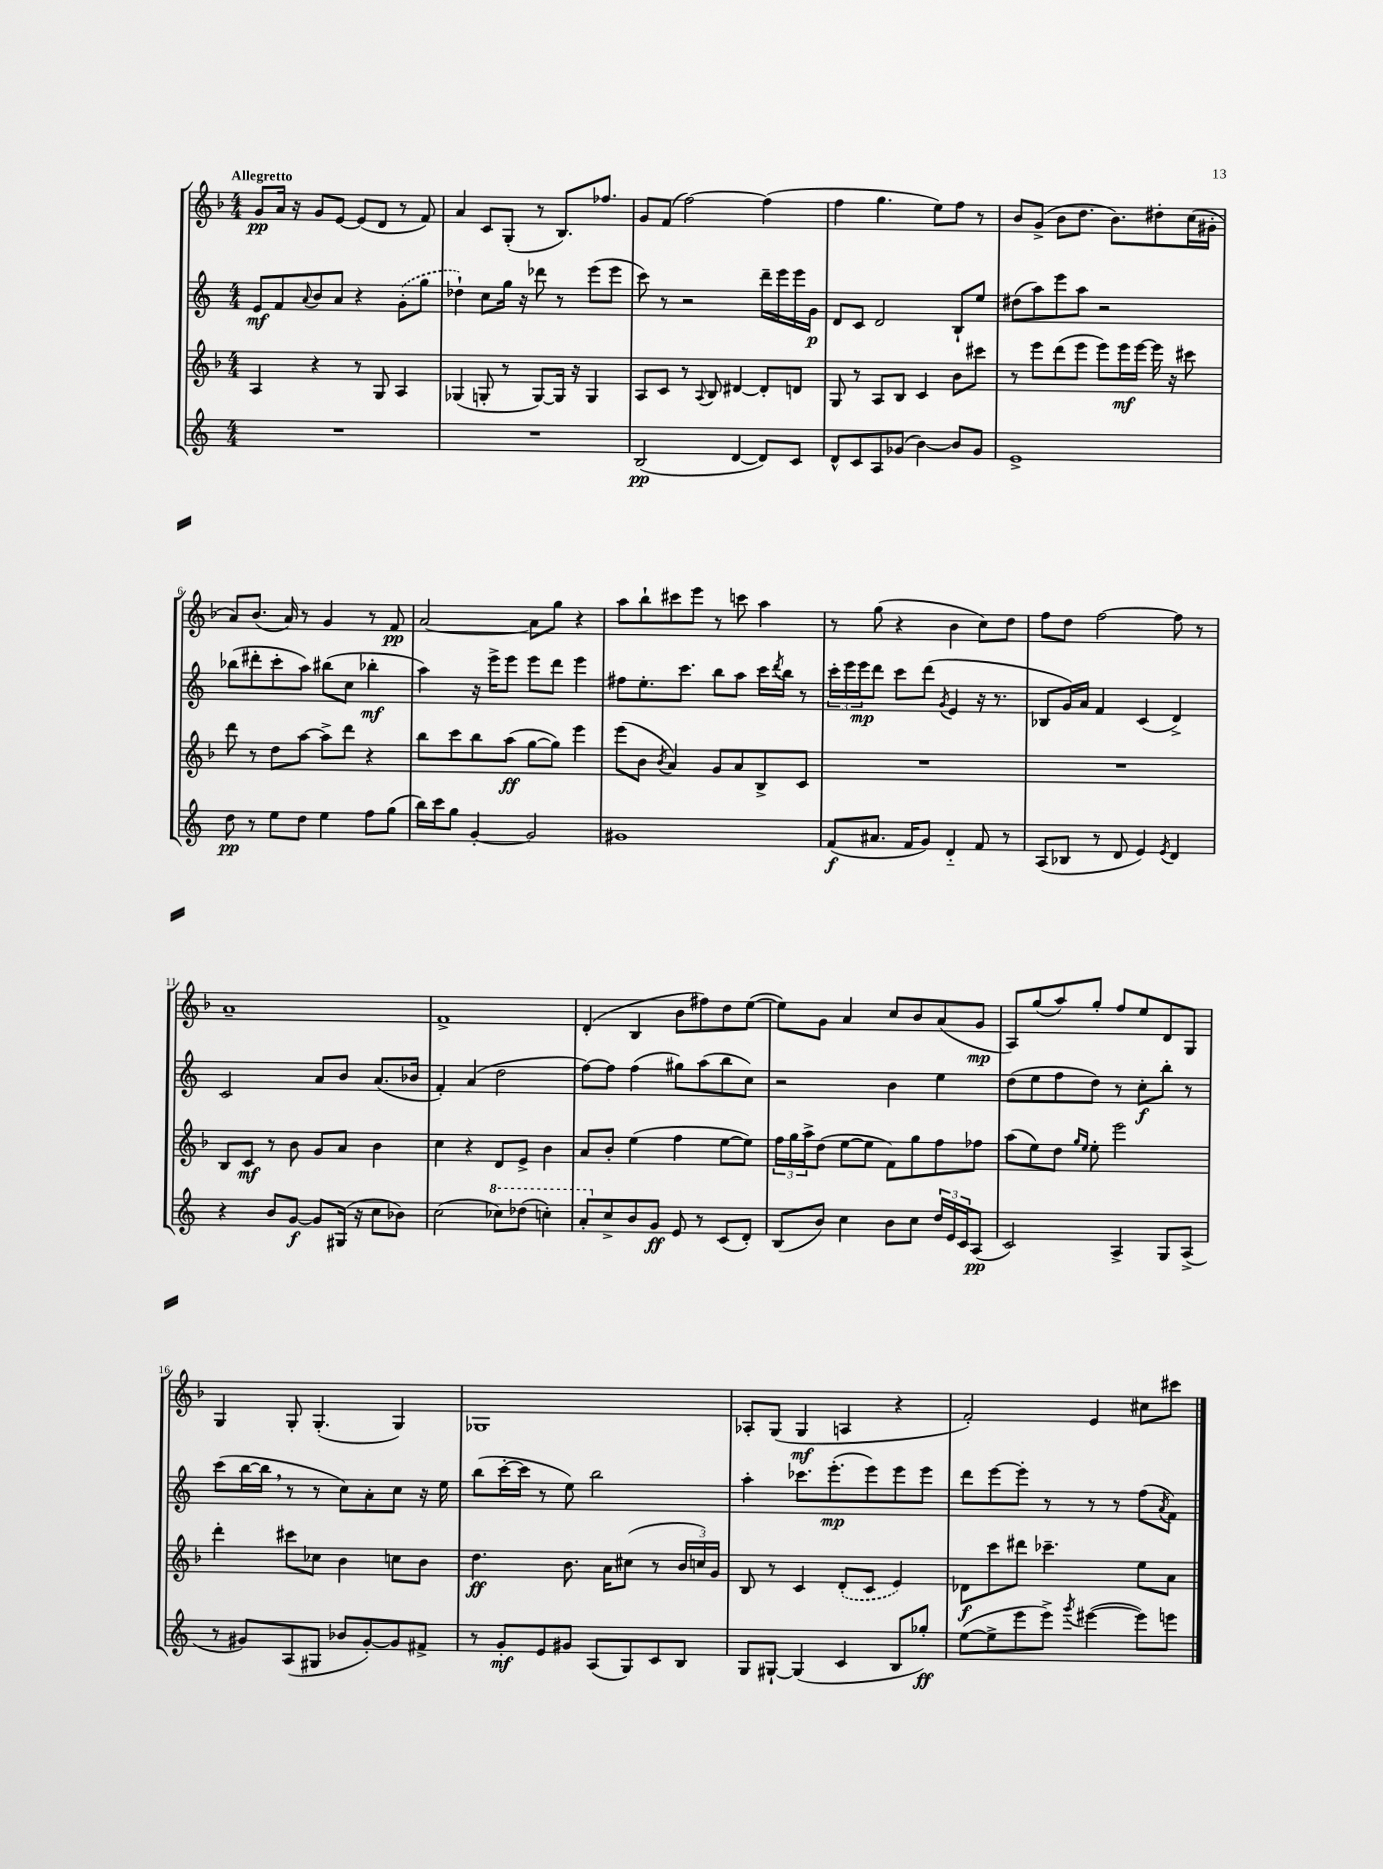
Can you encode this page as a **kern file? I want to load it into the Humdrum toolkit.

**kern	**dynam	**kern	**dynam	**kern	**dynam	**kern	**dynam
*part4	*part4	*part3	*part3	*part2	*part2	*part1	*part1
*staff4	*staff4	*staff3	*staff3	*staff2	*staff2	*staff1	*staff1
*clefG2	*	*clefG2	*	*clefG2	*	*clefG2	*
*k[]	*	*k[b-]	*	*k[]	*	*k[b-]	*
*M4/4	*	*M4/4	*	*M4/4	*	*M4/4	*
=1	=1	=1	=1	=1	=1	=1	=1
!	!	!	!	!	!	!LO:TX:a:B:t=Allegretto	!
1r	.	4A/	.	8e/L	mf	8g/L	pp
.	.	.	.	8f/	.	16a/Jk	.
.	.	.	.	.	.	16r	.
.	.	.	.	8qqa/	.	.	.
.	.	4r	.	8b/	.	8g/L	.
.	.	.	.	8a/J	.	[8e/J	.
.	.	8r	.	4r	.	(8e/L]	.
.	.	8G/	.	.	.	8d/J	.
.	.	4A/	.	(8g'\L	.	8r	.
.	.	.	.	8gg\J	.	8f/)	.
=2	=2	=2	=2	=2	=2	=2	=2
1r	.	(4G-X/	.	4dd-X`\)	.	4a/	.
.	.	8Gn'/	.	8cc\L	.	8c/L	.
.	.	8r	.	16gg\Jk	.	(8G'/J	.
.	.	.	.	16r	.	.	.
.	.	[8G/L)	.	8ddd-X\	.	8r	.
.	.	16G/Jk]	.	8r	.	8.B-/L)	.
.	.	16r	.	.	.	.	.
.	.	4G/	.	(8eee\L	.	.	.
.	.	.	.	.	.	8.ff-X/J	.
.	.	.	.	8eee\J	.	.	.
=3	=3	=3	=3	=3	=3	=3	=3
(2B/	pp	8A/L	.	8ccc\)	.	8g/L	.
.	.	8c/J	.	8r	.	(8f/J	.
.	.	8r	.	2r	.	[2ff\)	.
.	.	8qqA/	.	.	.	.	.
.	.	8B-/	.	.	.	.	.
[4d/	.	[4d#X/	.	.	.	.	.
8d/L])	.	8d#'/L]	.	16ddd~\LL	.	(4ff\]	.
.	.	.	.	16eee\	.	.	.
8c/J	.	8dn/J	.	16eee\	.	.	.
.	.	.	.	16g\JJ	p	.	.
=4	=4	=4	=4	=4	=4	=4	=4
8d^^/L	.	8G/	.	8d/L	.	4ff\	.
8c/	.	8r	.	8c/J	.	.	.
8A/	.	8A/L	.	2d/	.	4.gg\	.
(8g-X/J	.	8B-/J	.	.	.	.	.
[4b\)	.	4c/	.	.	.	.	.
.	.	.	.	.	.	8ee\L)	.
8b/L]	.	8b-\L	.	8B`/L	.	8ff\J	.
8g-/J	.	8ccc#X\J	.	8ee/J	.	8r	.
=5	=5	=5	=5	=5	=5	=5	=5
1e^	.	8r	.	(8dd#X\L	.	8b-/L	.
.	.	8eee\L	.	8aa\)	.	(8g^/J	.
.	.	(8ddd\	.	8eee\	.	8b-\L	.
.	.	8eee\J	.	8aa\J	.	8.dd\J	.
.	.	8eee\L)	.	2r	.	.	.
.	.	.	.	.	.	8.b-\L)	.
.	.	16eee\L	mf	.	.	.	.
.	.	[16eee\JJ	.	.	.	.	.
.	.	16eee\]	.	.	.	8dd#X'\	.
.	.	16r	.	.	.	.	.
.	.	8ccc#X\	.	.	.	(16cc\L	.
.	.	.	.	.	.	16g#X'\JJ	.
!!LO:LB:g=z
=6	=6	=6	=6	=6	=6	=6	=6
8dd\	pp	8ddd\	.	(8bb-X\L	.	8a/L)	.
8r	.	8r	.	8ddd#X'\	.	(8.b-/J	.
8ee\L	.	8dd\L	.	8ccc'\	.	.	.
.	.	.	.	.	.	16a/)	.
8dd\J	.	[8aa\J	.	8aa\J)	.	8r	.
4ee\	.	8aa^\L]	.	(8bb#X\L	.	4g/	.
.	.	8ddd\J	.	8cc\J	.	.	.
8ff\L	.	4r	.	4bb-X'\	mf	8r	.
(8gg\J	.	.	.	.	.	8f/	pp
=7	=7	=7	=7	=7	=7	=7	=7
16bb\LL)	.	8bb-\L	.	4aa\)	.	[2a/	.
16ccc\J	.	.	.	.	.	.	.
8gg\J	.	8ccc\	.	.	.	.	.
[4g'/	.	8bb-\	.	16r	.	.	.
.	.	.	.	16eee^\KL	.	.	.
.	.	(8aa\J	ff	8eee\J	.	.	.
2g/]	.	[8gg\L	.	8eee\L	.	8a\L]	.
.	.	8gg\J])	.	8ddd\J	.	8gg\J	.
.	.	4eee\	.	4eee\	.	4r	.
=8	=8	=8	=8	=8	=8	=8	=8
1g#X	.	(8eee\L	.	8ff#X\L	.	8aa\L	.
.	.	8b-\J	.	8.ee'\	.	8bb-`\	.
.	.	8qb-/	.	.	.	.	.
.	.	4a/)	.	.	.	8ccc#X\	.
.	.	.	.	8.ccc\J	.	.	.
.	.	.	.	.	.	8eee\J	.
.	.	8g/L	.	8bb\L	.	8r	.
.	.	8a/	.	8aa\J	.	8cccn\	.
.	.	8B-^/	.	16ccc\LL	.	4aa\	.
.	.	.	.	8qddd/	.	.	.
.	.	.	.	16bb\JJ	.	.	.
.	.	8c/J	.	8r	.	.	.
=9	=9	=9	=9	=9	=9	=9	=9
(8f/L	f	1r	.	24ccc'\LL	.	8r	.
.	.	.	.	24eee\	.	.	.
.	.	.	.	24eee\J	mp	.	.
8.a#X/J	.	.	.	8ddd\J	.	(8gg\	.
.	.	.	.	8ccc\L	.	4r	.
16f/KL	.	.	.	.	.	.	.
8g/J)	.	.	.	(8ddd\J	.	.	.
.	.	.	.	8qg/	.	.	.
4d/	.	.	.	4e/	.	4b-\	.
8f/	.	.	.	16r	.	8cc\L)	.
.	.	.	.	8.r	.	.	.
8r	.	.	.	.	.	8dd\J	.
=10	=10	=10	=10	=10	=10	=10	=10
(8A/L	.	1r	.	8B-X/L	.	8ff\L	.
8B-X/J	.	.	.	16g/L)	.	8dd\J	.
.	.	.	.	16a/JJ	.	.	.
8r	.	.	.	4f/	.	[2ff\	.
8d/	.	.	.	.	.	.	.
4e/)	.	.	.	(4c/	.	.	.
8qe/	.	.	.	.	.	.	.
4d/	.	.	.	4d^/)	.	8ff\]	.
.	.	.	.	.	.	8r	.
!!LO:LB:g=z
=11	=11	=11	=11	=11	=11	=11	=11
4r	.	8B-/L	.	2c/	.	1a~	.
.	.	8c/J	mf	.	.	.	.
8b/L	.	8r	.	.	.	.	.
[8g/J	f	8b-\	.	.	.	.	.
8g/L]	.	8g/L	.	8a/L	.	.	.
(16G#X/Jk	.	8a/J	.	8b/J	.	.	.
16r	.	.	.	.	.	.	.
8cc\L	.	4b-\	.	(8.a/L	.	.	.
8b-X\J)	.	.	.	.	.	.	.
.	.	.	.	16b-X/Jk	.	.	.
=12	=12	=12	=12	=12	=12	=12	=12
(2cc\	.	4cc\	.	4f'/)	.	1f^	.
.	.	4r	.	(4a/	.	.	.
*8va	*	*	*	*	*	*	*
8ccc-X\L)	.	8d/L	.	2dd\	.	.	.
(8ddd-X\J	.	8e^/J	.	.	.	.	.
4cccn'\)	.	4b-\	.	.	.	.	.
=13	=13	=13	=13	=13	=13	=13	=13
8aa'/L	.	8a/L	.	[8ff\L)	.	(4d'/	.
*X8va	*	*	*	*	*	*	*
8cc^/	.	8b-'/J	.	8ff\J]	.	.	.
8b/	.	(4ee\	.	(4ff\	.	4B-/	.
8g/J	ff	.	.	.	.	.	.
8e/	.	4ff\	.	8gg#X\L)	.	8b-\L	.
8r	.	.	.	(8aa\	.	8ff#X\)	.
(8c/L	.	[8ee\L	.	8bb\	.	8dd\	.
8d'/J)	.	8ee\J])	.	8cc\J)	.	([8ee\J	.
=14	=14	=14	=14	=14	=14	=14	=14
(8B/L	.	24ff\LL	.	2r	.	8ee\L])	.
.	.	24gg\	.	.	.	.	.
.	.	24aa^\J	.	.	.	.	.
8b/J)	.	(8dd\J	.	.	.	8g\J	.
4cc\	.	[8ee\L	.	.	.	4a/	.
.	.	8ee\J]	.	.	.	.	.
8b\L	.	8f\L)	.	4b\	.	8cc/L	.
8cc\J	.	8gg\	.	.	.	8b-/	.
24dd/LL	.	8ff\	.	4ee\	.	(8a/	.
24e/	.	.	.	.	.	.	.
24c/J	.	.	.	.	.	.	.
(8A/J	pp	8ff-X\J	.	.	.	8g/J	mp
=15	=15	=15	=15	=15	=15	=15	=15
2c/)	.	(8aa\L	.	(8dd\L	.	8A/L)	.
.	.	8ee\)	.	8ee\	.	(8gg/	.
.	.	8dd\J	.	8ff\	.	8aa/)	.
.	.	16qqgg/LL	.	.	.	.	.
.	.	16qqee/JJ	.	.	.	.	.
.	.	8ee'\	.	8dd\J)	.	8gg'/J	.
4A^/	.	2eee\	.	8r	.	8ff/L	.
.	.	.	.	8cc'\L	f	8ee/	.
8G/L	.	.	.	8bb'\J	.	8d/	.
(8A^/J	.	.	.	8r	.	8G/J	.
!!LO:LB:g=z
=16	=16	=16	=16	=16	=16	=16	=16
8r	.	4ddd'\	.	(8ccc\L	.	4G/	.
8g#X/L)	.	.	.	[16bb\L	.	.	.
.	.	.	.	16bb,\JJ]	.	.	.
(8A/	.	8ccc#X\L	.	8r	.	8G'/	.
8G#X/J	.	8cc-X\J	.	8r	.	(4.G'/	.
8b-X/L	.	4b-\	.	8cc\L)	.	.	.
[8g#'/)	.	.	.	8a'\	.	.	.
8g#/]	.	8ccn\L	.	8cc\J	.	4G/)	.
8f#X^/J	.	8b-\J	.	16r	.	.	.
.	.	.	.	16ee\	.	.	.
=17	=17	=17	=17	=17	=17	=17	=17
8r	.	4.dd\	ff	(8bb\L	.	1G-X	.
8g'/L	mf	.	.	[16ccc'\L	.	.	.
.	.	.	.	16ccc\JJ]	.	.	.
8e/	.	.	.	8r	.	.	.
8g#X/J	.	8.b-\	.	8ee\)	.	.	.
(8A/L	.	.	.	2bb\	.	.	.
.	.	16a\KL	.	.	.	.	.
8G/)	.	(8cc#X\J	.	.	.	.	.
8c/	.	8r	.	.	.	.	.
8B/J	.	24b-/LL	.	.	.	.	.
.	.	24ccn/)	.	.	.	.	.
.	.	24g/JJ	.	.	.	.	.
=18	=18	=18	=18	=18	=18	=18	=18
8G/L	.	8B-/	.	4aa'\	.	8A-X'/L	.
[8G#X`/J	.	8r	.	.	.	(8G/J	.
(4G#/]	.	4c/	.	8.ccc-X\L	.	4G/	mf
.	.	.	.	(8.eee'\	mp	.	.
4c/	.	(8d'/L	.	.	.	4An/	.
.	.	8c/J	.	8eee\)	.	.	.
8B/L	.	4e/)	.	8eee\	.	4r	.
8gg-X'/J)	ff	.	.	8eee\J	.	.	.
=19	=19	=19	=19	=19	=19	=19	=19
([8ee\L	.	8d-X\L	f	8ddd\L	.	2f'/)	.
8ee^\]	.	8ccc\	.	[8eee\	.	.	.
8eee\	.	8ddd#X\J	.	8eee'\J]	.	.	.
8eee^\J)	.	4.ccc-X~\	.	8r	.	.	.
8qggg/	.	.	.	.	.	.	.
([4eee#X\	.	.	.	8r	.	4e/	.
.	.	.	.	8r	.	.	.
8eee#\L])	.	8ee\L	.	(8ff\L	.	8cc#X\L	.
.	.	.	.	8qa/	.	.	.
8eeen\J	.	8a\J	.	8f\J)	.	8ccc#X\J	.
==	==	==	==	==	==	==	==
*-	*-	*-	*-	*-	*-	*-	*-
